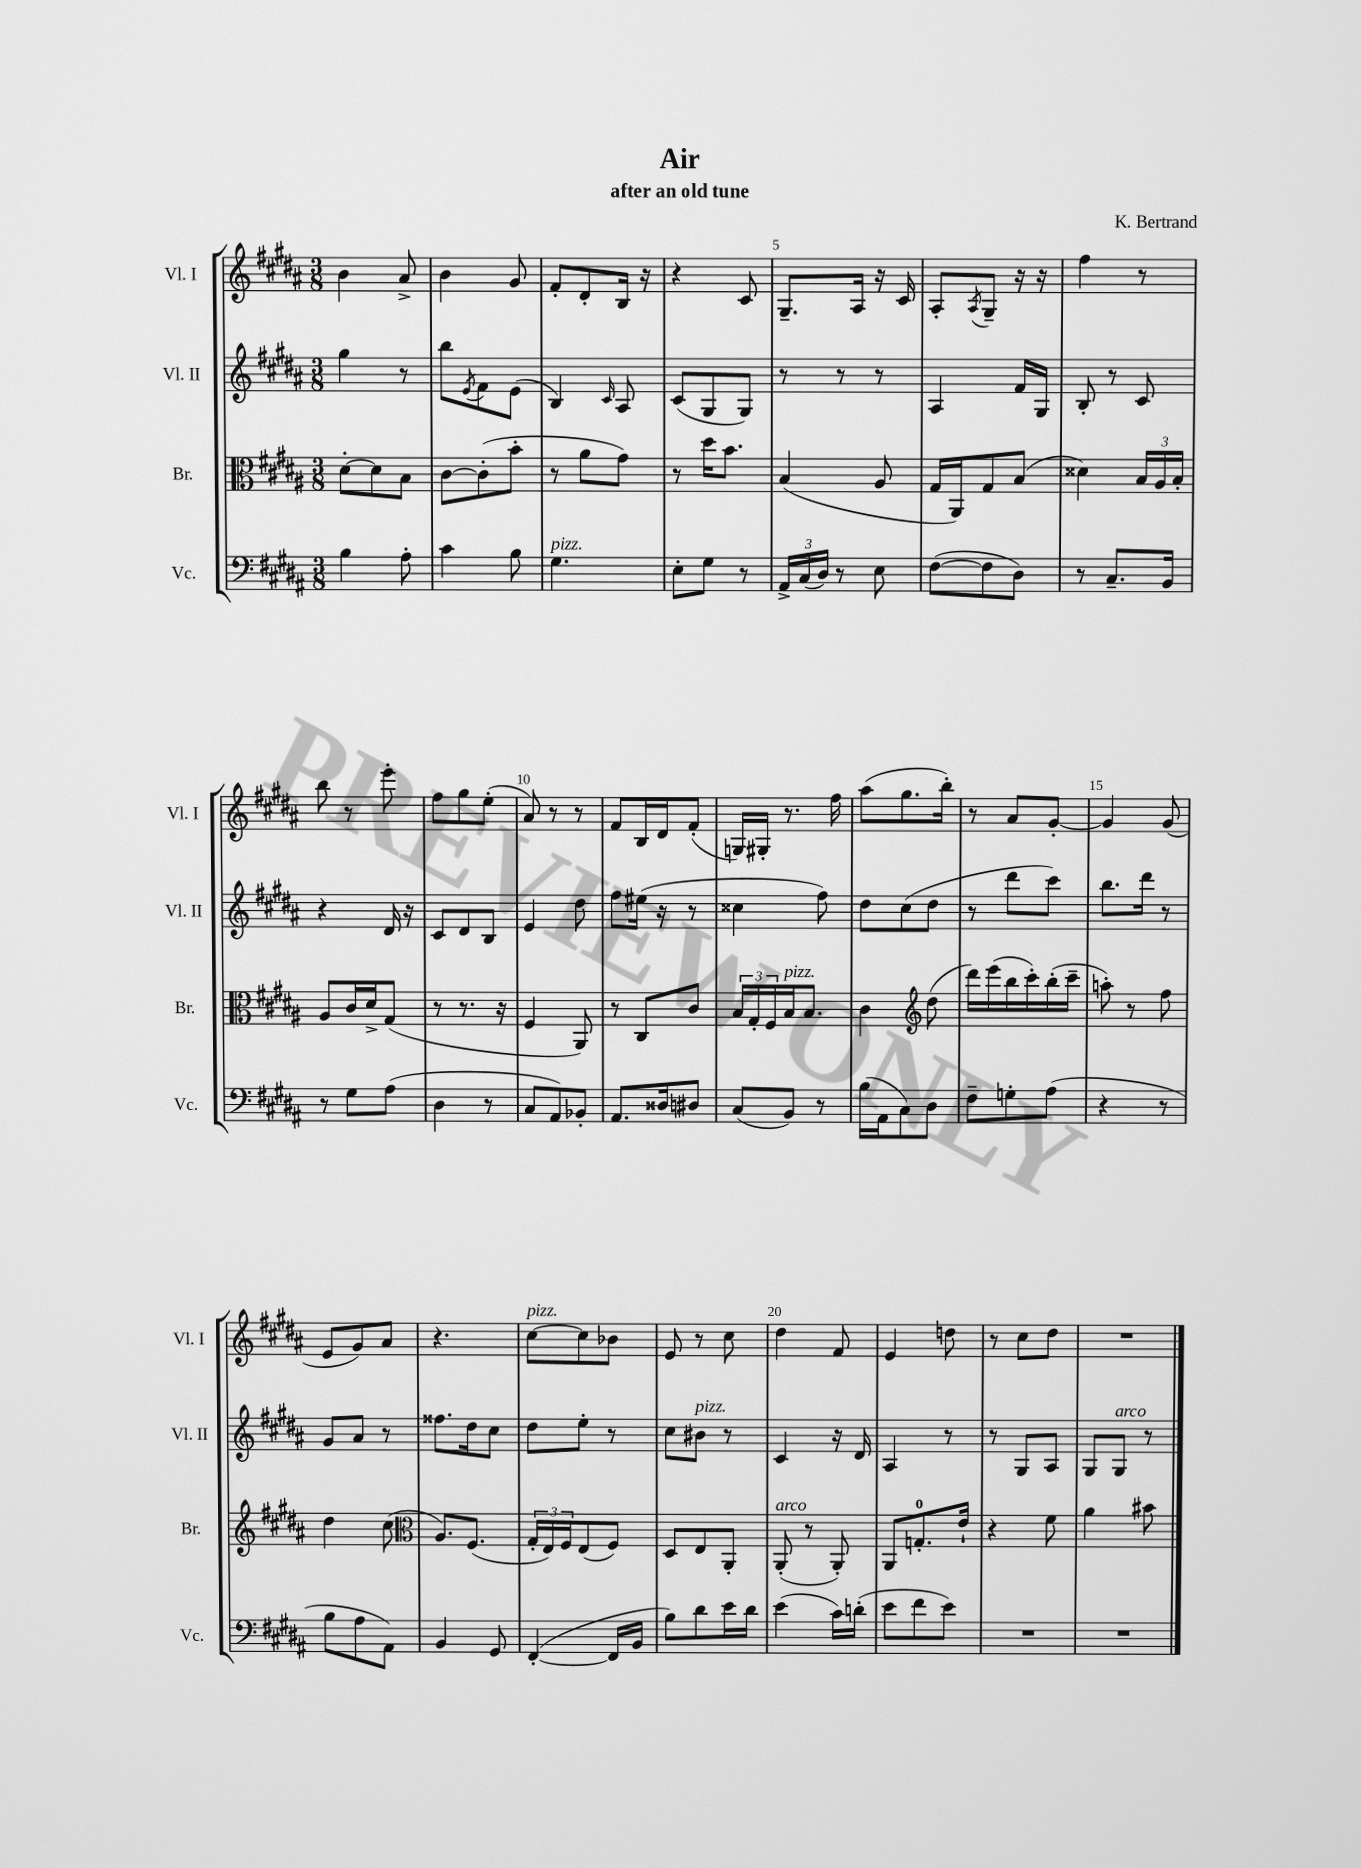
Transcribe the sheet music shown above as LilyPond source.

\header { title = "Air" composer = "K. Bertrand" subtitle = "after an old tune" }
<<
\new StaffGroup <<
\new Staff = "s0" \with { instrumentName = "Vl. I" shortInstrumentName = "Vl. I" } {
    \clef treble \key b \major \numericTimeSignature \time 3/8
    b'4 ais'8-> |
    b'4 gis'8 |
    fis'8-. dis'8-. b16 r16 |
    r4 cis'8 |
    gis8.-- ais16 r16 cis'16 |
    ais8-. \acciaccatura { ais8 } gis8-- r16 r16 |
    fis''4 r8 |
    b''8 r8 e'''8-. |
    fis''8 gis''8 e''8-.( |
    ais'8) r8 r8 |
    fis'8 b16 dis'16 fis'8-.( |
    g16) gis16-. r8. fis''16 |
    ais''8( gis''8. b''16-.) |
    r8 ais'8 gis'8~-. |
    gis'4 gis'8( |
    e'8 gis'8) ais'8 |
    r4. |
    cis''8~^\markup { \italic "pizz." } cis''8 bes'8 |
    e'8 r8 cis''8 |
    dis''4 fis'8 |
    e'4 d''8 |
    r8 cis''8 dis''8 |
    R4. \bar "|." |
}
\new Staff = "s1" \with { instrumentName = "Vl. II" shortInstrumentName = "Vl. II" } {
    \clef treble \key b \major \numericTimeSignature \time 3/8
    gis''4 r8 |
    b''8 \acciaccatura { e'8 } fis'8 e'8( |
    b4) \grace { cis'16 } ais8 |
    cis'8( gis8 gis8) |
    r8 r8 r8 |
    ais4 fis'16 gis16 |
    b8-. r8 cis'8 |
    r4 dis'16 r16 |
    cis'8 dis'8 b8 |
    e'4 dis''8 |
    fis''8 eis''16( r16 r8 |
    cisis''4 fis''8) |
    dis''8 cis''8( dis''8 |
    r8 dis'''8 cis'''8) |
    b''8. dis'''16 r8 |
    gis'8 ais'8 r8 |
    fisis''8. dis''16 cis''8 |
    dis''8 e''8-. r8 |
    cis''8 bis'8^\markup { \italic "pizz." } r8 |
    cis'4 r16 dis'16 |
    ais4 r8 |
    r8 gis8 ais8 |
    gis8 gis8^\markup { \italic "arco" } r8 \bar "|." |
}
\new Staff = "s2" \with { instrumentName = "Br." shortInstrumentName = "Br." } {
    \clef alto \key b \major \numericTimeSignature \time 3/8
    dis'8~-. dis'8 b8 |
    cis'8~ cis'8-.( b'8-. |
    r8 ais'8 gis'8) |
    r8 dis''16 b'8. |
    b4( ais8 |
    gis16 ais,16) gis8 b8( |
    disis'4) \tuplet 3/2 { b16 ais16 b16-. } |
    ais8 cis'16 dis'16-> gis8( |
    r8 r8. r16 |
    fis4 ais,8) |
    r8 cis8 cis'8 |
    \tuplet 3/2 { b16 gis16-. fis16 } b16^\markup { \italic "pizz." } b8. |
    cis'4 \clef treble dis''8( |
    dis'''16) e'''16( b''16 cis'''16-.) b''16-.( cis'''16-- |
    a''8-.) r8 fis''8 |
    dis''4 cis''8( |
    \clef alto ais8.) fis8.( |
    \tuplet 3/2 { gis16-. e16) fis16 } e8( fis8) |
    dis8 e8 ais,8-. |
    ais,8-.^\markup { \italic "arco" }( r8 ais,8-.) |
    ais,8 g8.-0-. e'16-! |
    r4 fis'8 |
    ais'4 bis'8 \bar "|." |
}
\new Staff = "s3" \with { instrumentName = "Vc." shortInstrumentName = "Vc." } {
    \clef bass \key b \major \numericTimeSignature \time 3/8
    b4 ais8-. |
    cis'4 b8 |
    gis4.^\markup { \italic "pizz." } |
    e8-. gis8 r8 |
    \tuplet 3/2 { ais,16-> cis16( dis16) } r8 e8 |
    fis8~( fis8 dis8) |
    r8 cis8.-- b,16 |
    r8 gis8 ais8( |
    dis4 r8 |
    cis8 ais,8) bes,8-. |
    ais,8. disis16 dis8 |
    cis8( b,8) r8 |
    b16( ais,16 cis8) dis8 |
    fis8-- g8-. ais8( |
    r4 r8 |
    b8 ais8 ais,8) |
    b,4 gis,8 |
    fis,4~-.( fis,16 b,16 |
    b8) dis'8 e'16 dis'16 |
    e'4( cis'16) d'16-.( |
    e'8 fis'8 e'8) |
    R4. |
    R4. \bar "|." |
}
>>
>>
\layout { \context { \Score \override BarNumber.break-visibility = ##(#f #t #t) barNumberVisibility = #(every-nth-bar-number-visible 5) } }
